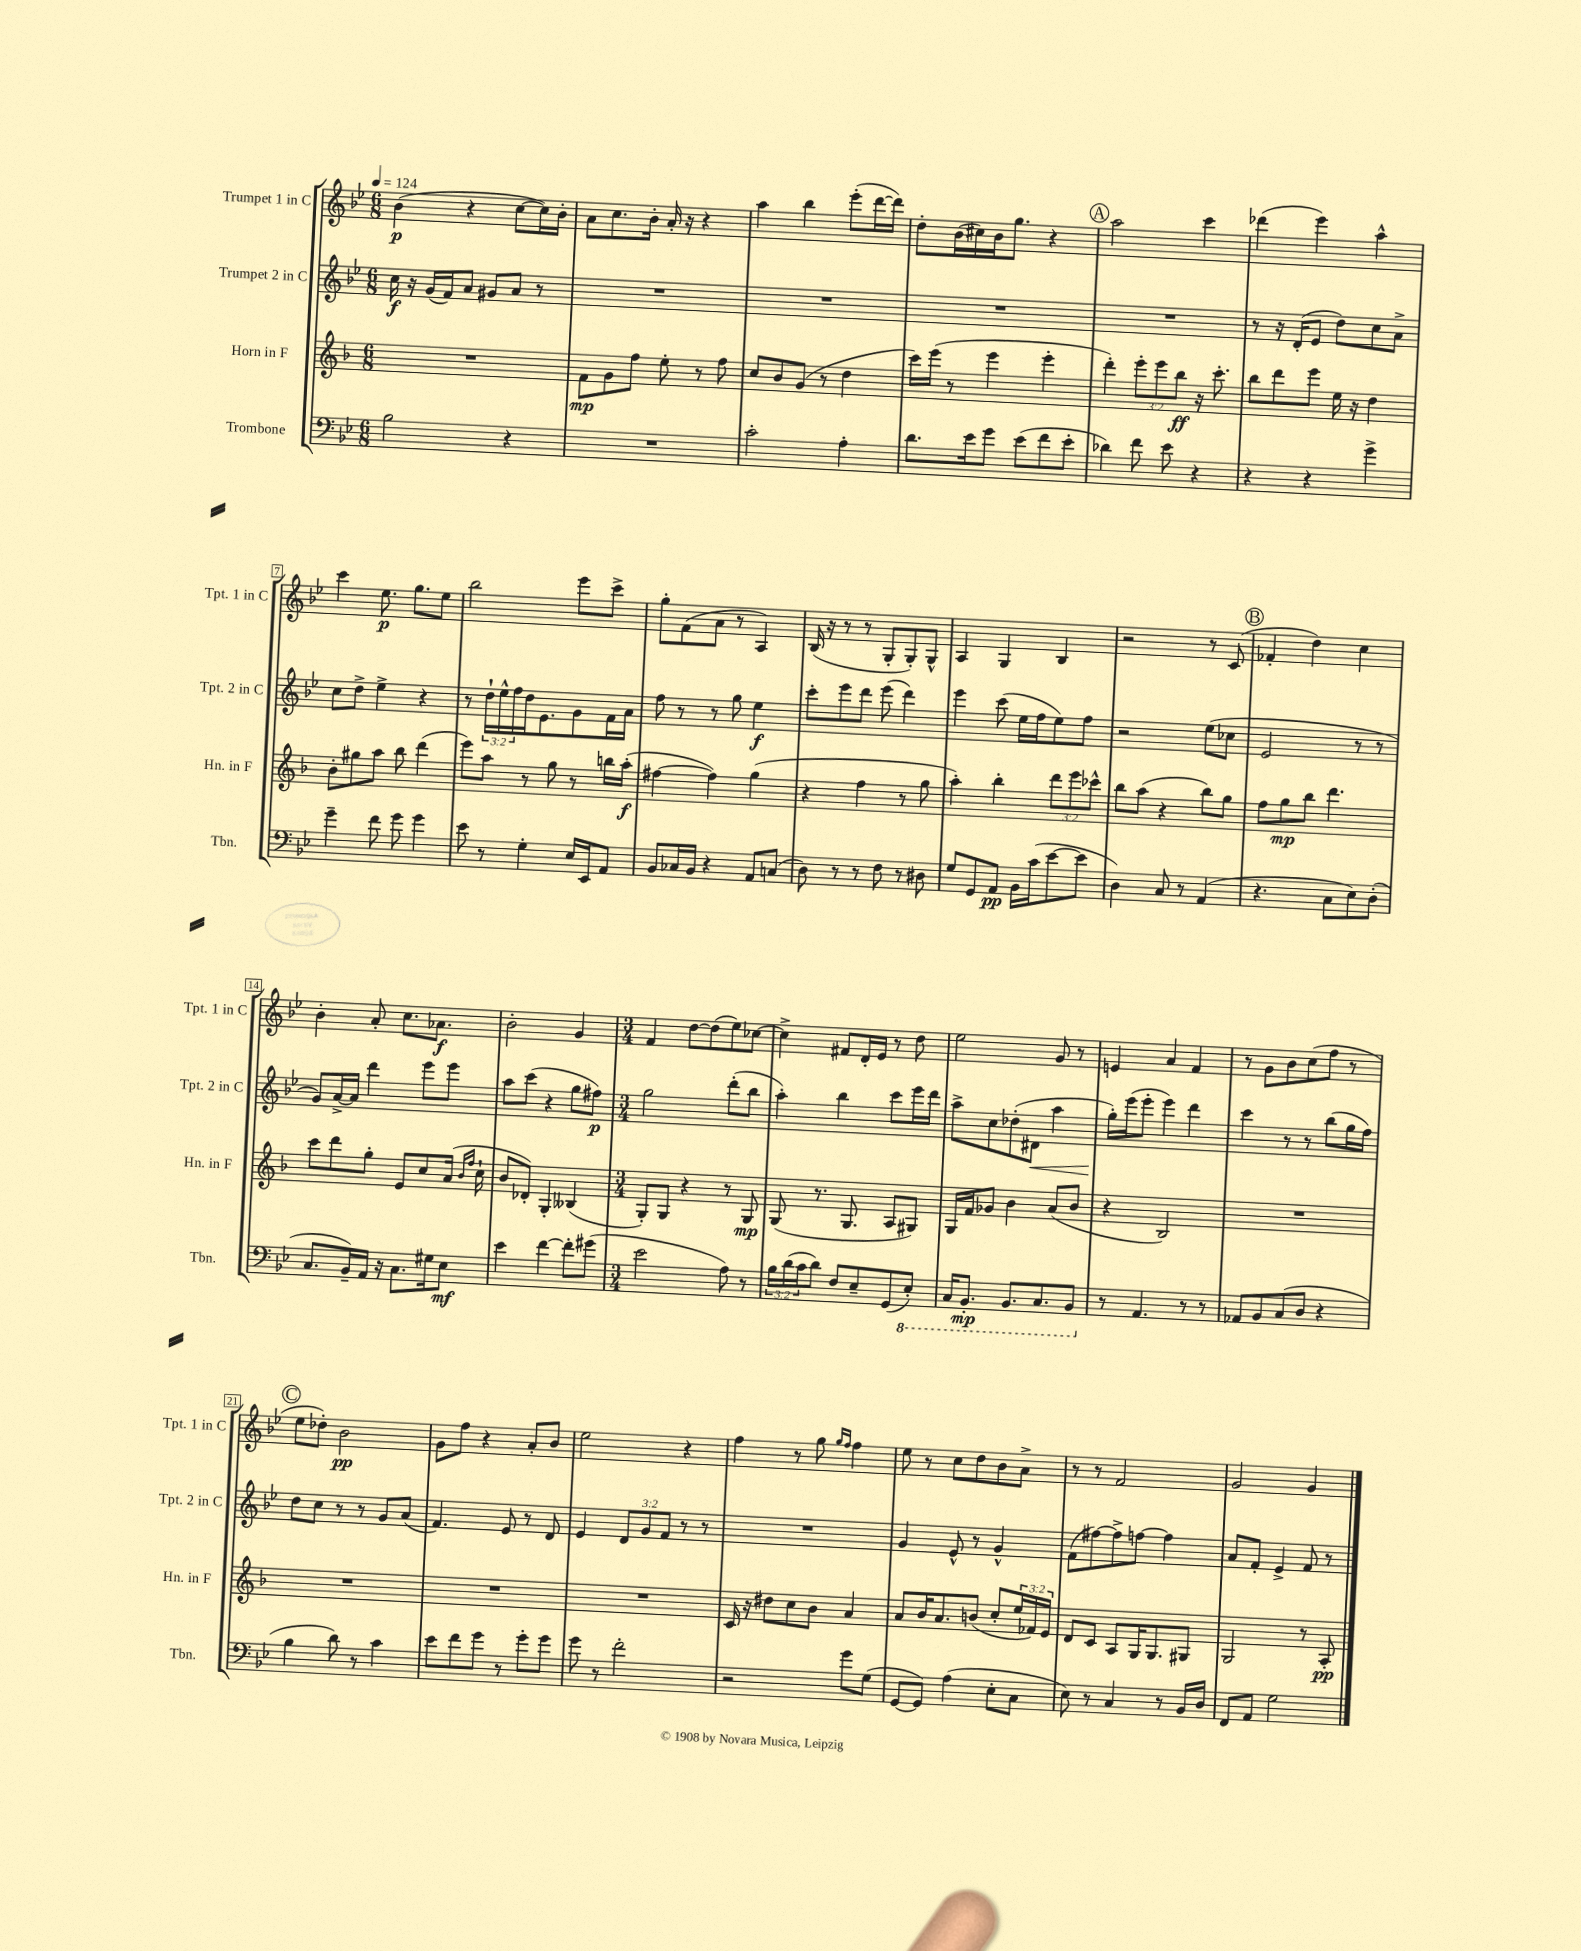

**kern	**kern	**kern	**kern
*staff4	*staff3	*staff2	*staff1
*clefF4	*clefG2	*clefG2	*clefG2
*k[b-e-]	*k[b-]	*k[b-e-]	*k[b-e-]
*M6/8	*M6/8	*M6/8	*M6/8
*MM124	*MM124	*MM124	*MM124
2B-	2.r	16cc	(4b-
.	.	16r	.
.	.	(16g	.
.	.	16f)	.
.	.	8a	4r
.	.	8g#	.
4r	.	8a	[8cc
.	.	8r	16cc])
.	.	.	16b-'
=	=	=	=
2.r	8f	2.r	8a
.	8g	.	8.cc
.	8ff	.	.
.	.	.	16b-'
.	8ee'	.	16a'
.	.	.	16r
.	8r	.	4r
.	8ff	.	.
=	=	=	=
2c'	8cc	2.r	4aa
.	8b-	.	.
.	(8g	.	4bb-
.	8r	.	.
4A'	4dd	.	(8eee-'
.	.	.	[16ddd
.	.	.	16ddd])
=	=	=	=
8.d	16ccc)	2.r	8dd'
.	(16eee	.	.
.	8r	.	(16b-
16e-	.	.	16cc#)
8g	4eee	.	16b-
.	.	.	8.gg
(8e-	.	.	.
8f	4eee'	.	4r
8e-'	.	.	.
=	=	=	=
4d-)	4ddd')	2.r	2aa
8f	12eee'	.	.
.	12eee	.	.
8e-	.	.	.
.	12bb-	.	.
4r	16r	.	4ccc
.	8.ccc'	.	.
=	=	=	=
4r	8bb-	8r	(4ddd-
.	8ddd	16r	.
.	.	(16d'	.
4r	8eee	8e-	4eee-)
.	16ee	8dd)	.
.	16r	.	.
4g^	4dd	8cc	4aa^^
.	.	8a^	.
=	=	=	=
4g~	8b-'	8cc	4ccc
.	8gg#	8dd^	.
8f	8aa	4ee-^	8.ee-
8g	8bb-	.	.
.	.	.	8.gg
4g	(4ddd	4r	.
.	.	.	8ee-
=	=	=	=
8e-	8eee)	8r	2bb-
8r	8aa	24dd`	.
.	.	24ee-^^	.
.	.	24ff	.
4G'	8r	16dd	.
.	.	8.e-	.
.	8gg	.	.
16E-	8r	8g	8eee-
16EE-	.	.	.
8AA	16bb	16f	8ccc^
.	(16aa'	16a	.
=	=	=	=
8BB-	[4ff#	8ff	8gg'
16C-	.	8r	(8f
16BB-	.	.	.
4r	4ff#])	8r	8a
.	.	8gg	8r
8AA	(4gg	4ee-	4A)
(8C	.	.	.
=	=	=	=
8D)	4r	8ccc'	(16B-
.	.	.	16r
8r	.	8eee-	8r
8r	4ff	8ddd	8r
8F	.	(8eee-	8G'
8r	8r	4ddd)	8G')
8D#	8gg	.	8G^^
=	=	=	=
8G	4aa')	4eee-	4A
8GG	.	.	.
8AA	4bb-'	(8ccc	4G
16BB-	.	16ee-	.
(16c	.	16ff	.
[8e-	12ddd	8ee-)	4B-
.	12eee	.	.
8e-]	.	8ff	.
.	12ccc-^^	.	.
=	=	=	=
4D)	8bb-	2r	2r
.	(8aa	.	.
8C	4r	.	.
8r	.	.	.
(4AA	8bb-)	(8ee-	8r
.	8gg	8cc-	(8c
=	=	=	=
4.r	8ff	2e-	4f-'
.	8gg	.	.
.	8bb-	.	4dd)
8C	4.ddd	.	.
8E-)	.	8r	4cc
(8D'	.	8r	.
=	=	=	=
8.C	8ccc	8g)	4b-'
.	8ddd	[16a^	.
16BB-~)	.	16a]	.
16AA	8gg'	4ddd	8a'
16r	.	.	.
8.C	8e	.	8.cc
.	8cc	8eee-	.
16G#	.	.	8.a-
8E-	(16a	8eee-	.
.	16qqb-	.	.
.	16qqff	.	.
.	16cc`	.	.
=	=	=	=
4e-	8b-	8aa	2b-'
.	8d-')	(8ccc	.
[4f	4G'	4r	.
8f']	(4B--	8gg	4g
(8g#	.	8ff#)	.
=	=	=	=
*M3/4	*M3/4	*M3/4	*M3/4
2e-	8G')	2gg	4f
.	8G	.	.
.	4r	.	[8dd
.	.	.	(8dd]
8A)	8r	(8ddd'	8ee-)
8r	8G	8bb-	[8cc-
=	=	=	=
24B-	(8G	4aa')	4cc-^]
(24d	.	.	.
24c	.	.	.
8d)	8.r	.	.
8F	.	4bb-	8f#
.	8.G	.	.
8E-~	.	.	16d'
.	.	.	16e-
(8GG	8A	8ccc	8r
8EE-')	8G#)	16eee-	8dd
.	.	16ddd	.
=	=	=	=
16CC	16G	8aa^	2ee-
8.BBB-'	16f	.	.
.	8g-	8cc	.
8.BBB-	4b-	(8dd-'	.
.	.	8d#	.
8.CC	.	.	.
.	(8a	4aa	8g
8BBB-	8b-	.	8r
=	=	=	=
8r	4r	16gg')	4e
.	.	(16eee-	.
4.AA	.	8eee-'	.
.	2B-)	4eee-)	4a
8r	.	4ddd	4f
8r	.	.	.
=	=	=	=
8AA-	2.r	4ccc	8r
8BB-	.	.	8g
(8C	.	8r	8b-
8D	.	8r	(8cc
4r	.	(8bb-	8ff
.	.	16gg	8r
.	.	16ff)	.
=	=	=	=
4B-	2.r	8dd	8ee-
.	.	8cc	8dd-')
8d)	.	8r	2b-
8r	.	8r	.
4c	.	8g	.
.	.	(8a	.
=	=	=	=
8e-	2.r	4.f)	8g
8f	.	.	8ff
8g	.	.	4r
8r	.	8e-	.
8g'	.	8r	8a'
8g	.	8d	8b-
=	=	=	=
8g	2.r	4e-	2ee-
8r	.	.	.
2f'	.	12d	.
.	.	12g	.
.	.	12f	.
.	.	8r	4r
.	.	8r	.
=	=	=	=
2r	16c	2.r	4ff
.	16r	.	.
.	8dd#	.	.
.	8cc	.	8r
.	8b-	.	8gg
.	.	.	16qqgg
.	.	.	16qqff
8g	4a	.	4ff
(8G	.	.	.
=	=	=	=
[8GG	8a	4g	8ee-
8GG])	16b-	.	8r
.	8.a	.	.
(4A	.	8e-^^	8cc
.	(8b	8r	8dd
8E-'	8cc'	4g^^	8b-
8C	24ee	.	8a^
.	24f-)	.	.
.	24e	.	.
=	=	=	=
8E-)	8d	(8f	8r
8r	8c	[8ff#)	8r
4C	8A	8ff#^]	2f
.	16G	[8ff	.
.	8.G	.	.
8r	.	4ff]	.
16BB-	8G#	.	.
16D	.	.	.
=	=	=	=
8FF	2G	8a	2g
8AA	.	8f'	.
2G	.	4e-^	.
.	8r	8f	4g
.	8A'	8r	.
==	==	==	==
*-	*-	*-	*-
